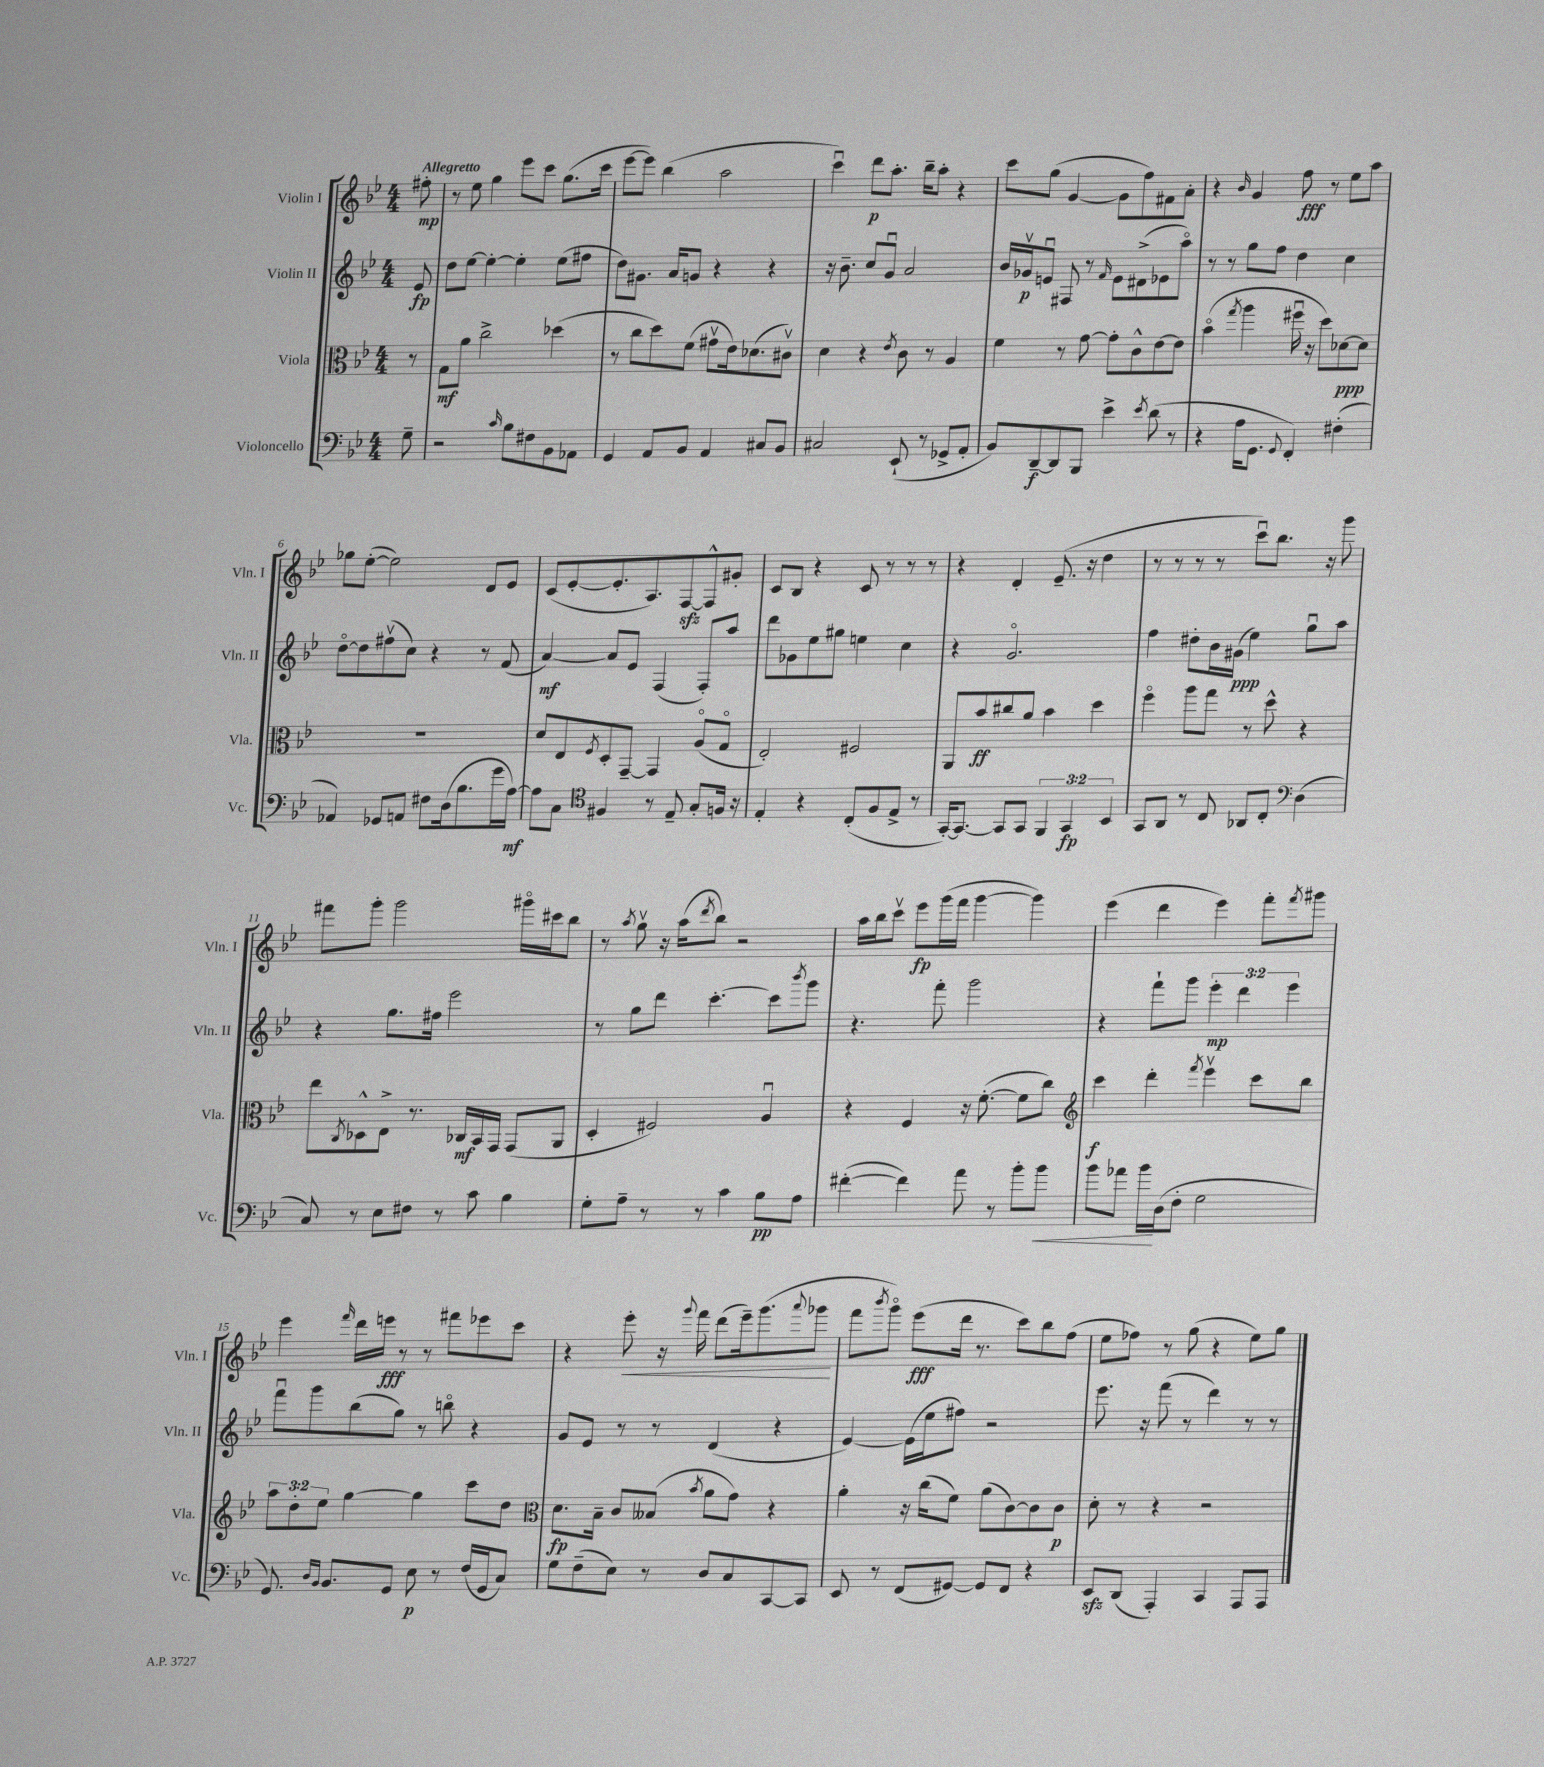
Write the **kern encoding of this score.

**kern	**kern	**kern	**kern
*staff4	*staff3	*staff2	*staff1
*clefF4	*clefC3	*clefG2	*clefG2
*k[b-e-]	*k[b-e-]	*k[b-e-]	*k[b-e-]
*M4/4	*M4/4	*M4/4	*M4/4
8G~	8r	8e-	8ff#'
=	=	=	=
2r	8G	8dd	8r
.	8a	[8ee-	8ee-
.	2cc^	4ee-'_	4gg
16qqc	.	.	.
8B-	.	4ee-']	8eee-
8F#	.	.	8ccc
8BB-	(4dd-	(8ee-	(8.gg
8AA-	.	8ff#	.
.	.	.	16ccc
=	=	=	=
4GG	8r	8dd)	[8eee-
.	8cc	8.g#	8eee-])
8AA	8dd)	.	(4bb-
.	.	16a	.
8BB-	(8f	8g	.
4AA	8g#v	4r	2aa
.	16e-)	.	.
.	(8.d-	.	.
8C#	.	4r	.
8BB-	8c#v)	.	.
=	=	=	=
2C#	4d	16r	4cccu)
.	.	8.b-~	.
.	4r	8cc	8ddd
.	.	8gu	8.aa'
.	8qe-	.	.
(8EE-`	8c	2a	.
.	.	.	16bb-~
8r	8r	.	8aa'
8GG-^	4A	.	4r
8AA'	.	.	.
=	=	=	=
8BB-)	4f	16b-	8ccc
.	.	16g-v	.
[8DD~	.	8eu	(8gg
8DD]	8r	8F#	[4g
8BBB-	[8g	8r	.
.	.	16qqf	.
4e-^	8g']	8e	8g]
.	8c^^	(8d#^	8ff)
8qe-	.	.	.
(8d	[8e-	8e-	8f#
8r	8e-]	8aao)	8a'
=	=	=	=
4r	(4b-o	8r	4r
.	.	8r	.
.	8qgg	.	16qqb-
16A	4aa	8gg	4g
8.GG	.	.	.
.	.	8ff	.
8qqGG	.	.	.
4FF')	16ff#u	4dd	8ff
.	16r	.	.
.	8dd)	.	8r
(4F#'	[8d-	4cc	8ee-
.	8d-]	.	8aa
=	=	=	=
4AA-)	1r	[8ddo	8gg-
.	.	8dd]	([8ee-'
8GG-	.	(8ff#v	2ee-])
8AA	.	8cc)	.
8F#	.	4r	.
(16D	.	.	.
8.B-	.	.	.
.	.	8r	8d
16g	.	(8f	8e-
[16A)	.	.	.
=	=	=	=
8A]	8d	[4a)	(8c
8C	8E-	.	[8e-'
*clefC4	*	*	*
.	8qF	.	.
4F#	8D'	8a]	8.e-']
.	[8GG~	8e-	.
.	.	.	8.A)
8r	4GG]	(4F	.
8E-~	.	.	[8F
8G'	(8Ao	8F')	8F^^]
16F	8Go	8aa	8g#'
16r	.	.	.
=	=	=	=
4E-'	2E-')	8ddd	8c
.	.	8g-	8B-
4r	.	8ee-	4r
.	.	8gg#	.
(8C'	2F#	4ee	8c
8F	.	.	8r
8E-^	.	4cc	8r
8r	.	.	8r
=	=	=	=
[16GG')	8AA	4r	4r
8.GG_	.	.	.
.	8b-	.	.
8GG]	8cc#	2.go	4d'
8GG	8a	.	.
6FF	4b-	.	(8.e-~
6GG	.	.	.
.	.	.	16r
.	4dd	.	4dd
6BB-	.	.	.
=	=	=	=
8GG	4ffo	4ff	8r
8AA	.	.	8r
8r	8aa	8dd#'	8r
8C	8gg	16b-	8r
.	.	(16g#	.
8AA-	8r	4ee-)	8cccu)
8C'	8dd^^	.	8.bb-
*clefF4	*	*	*
(4D	4r	8ggu	.
.	.	.	16r
.	.	8aa	8ggg
=	=	=	=
8C)	8ee-	4r	8fff#
.	8qC	.	.
8r	8D-^^	.	8ggg'
8E-	8E-^	8.gg	2ggg
8F#	8.r	.	.
.	.	16ff#	.
8r	.	2eee-	.
.	16C-	.	.
8c	16BB-	.	.
.	16GG	.	.
4B-	(8GG	.	16ggg#o
.	.	.	16ccc#
.	8AA	.	8bb-
=	=	=	=
8G'	4D'	8r	8r
.	.	.	8qaa
8A~	.	8gg	8ggv
8r	2F#)	8ddd	16r
.	.	.	(16aa
.	.	.	8qddd
8r	.	[4.ccc'	8bb-)
4c	.	.	2r
8B-	4Au	8ccc]	.
.	.	8qbbb-	.
8A	.	8ggg	.
=	=	=	=
([4f#'	4r	4.r	16aa
.	.	.	16bb-
.	.	.	8cccv
4f#])	4F	.	8eee-
.	.	8fff'	(16ggg
.	.	.	16fff
8a	16r	2ggg	[4ggg
.	([8.f'	.	.
8r	.	.	.
8b-'	8f]	.	4ggg])
8b-	8cc)	.	.
=	=	=	=
*	*clefG2	*	*
8b-	4ccc	4r	(4eee-
8a-	.	.	.
16b-	4ddd'	8fff`	4ddd
(16D	.	.	.
8F'	.	8ggg	.
.	8qfff	.	.
2G	4eee-v	6eee-'	4eee-)
.	.	6ddd	.
.	8ccc	.	8fff'
.	.	6eee-	.
.	.	.	8qfff
.	8bb-	.	8ggg#
=	=	=	=
8.GG)	12aa	8fffu	4eee-
.	12dd'	.	.
.	.	8ggg	.
.	12ee-	.	.
16qqD	.	.	.
16qqBB-	.	.	.
8.BB-	.	.	.
.	.	.	16qqfff
.	[4gg	(8bb-	16ddd
.	.	.	16eee
8GG	.	8gg)	8r
8E-	4gg]	8r	8r
8r	.	8bbo	8fff#
(16F	8ccc	4r	8eee-
16GG	.	.	.
8C)	8dd	.	8ccc
=	=	=	=
*	*clefC3	*	*
8G	8.d	8g	4r
(8F~	.	8e-	.
.	16B-~	.	.
8E-)	8c	8r	8eee-'
8r	(8B--	8r	16r
.	.	.	8qqggg
.	.	.	16fff
.	8qb-	.	.
8D	8a	(4d	(8ddd
8C	8g)	.	16eee-~)
.	.	.	(8.ggg
[8CC	4r	4r	.
.	.	.	8qqaaa
8CC]	.	.	8ggg-
=	=	=	=
8EE-	4a'	[4e-)	8fff
.	.	.	8qbbb-
8r	.	.	8gggo)
(8FF	16r	(16e-]	(8eee-
.	(16cc	16ee-	.
[8GG#)	8f)	8ff#)	16ddd
.	.	.	8.r
8GG#]	(8a	2r	.
8FF	[8c)	.	8ccc)
4r	8c]	.	8bb-
.	8c	.	(8ff
=	=	=	=
8EE-	8d'	8.eee-	8ee-
(8DD	8r	.	8ff-)
.	.	16r	.
4AAA')	4r	(8fff	8r
.	.	8r	(8gg
4CC	2r	4ddd)	4r
8AAA	.	8r	8ee-)
8AAA	.	8r	8gg
==	==	==	==
*-	*-	*-	*-
